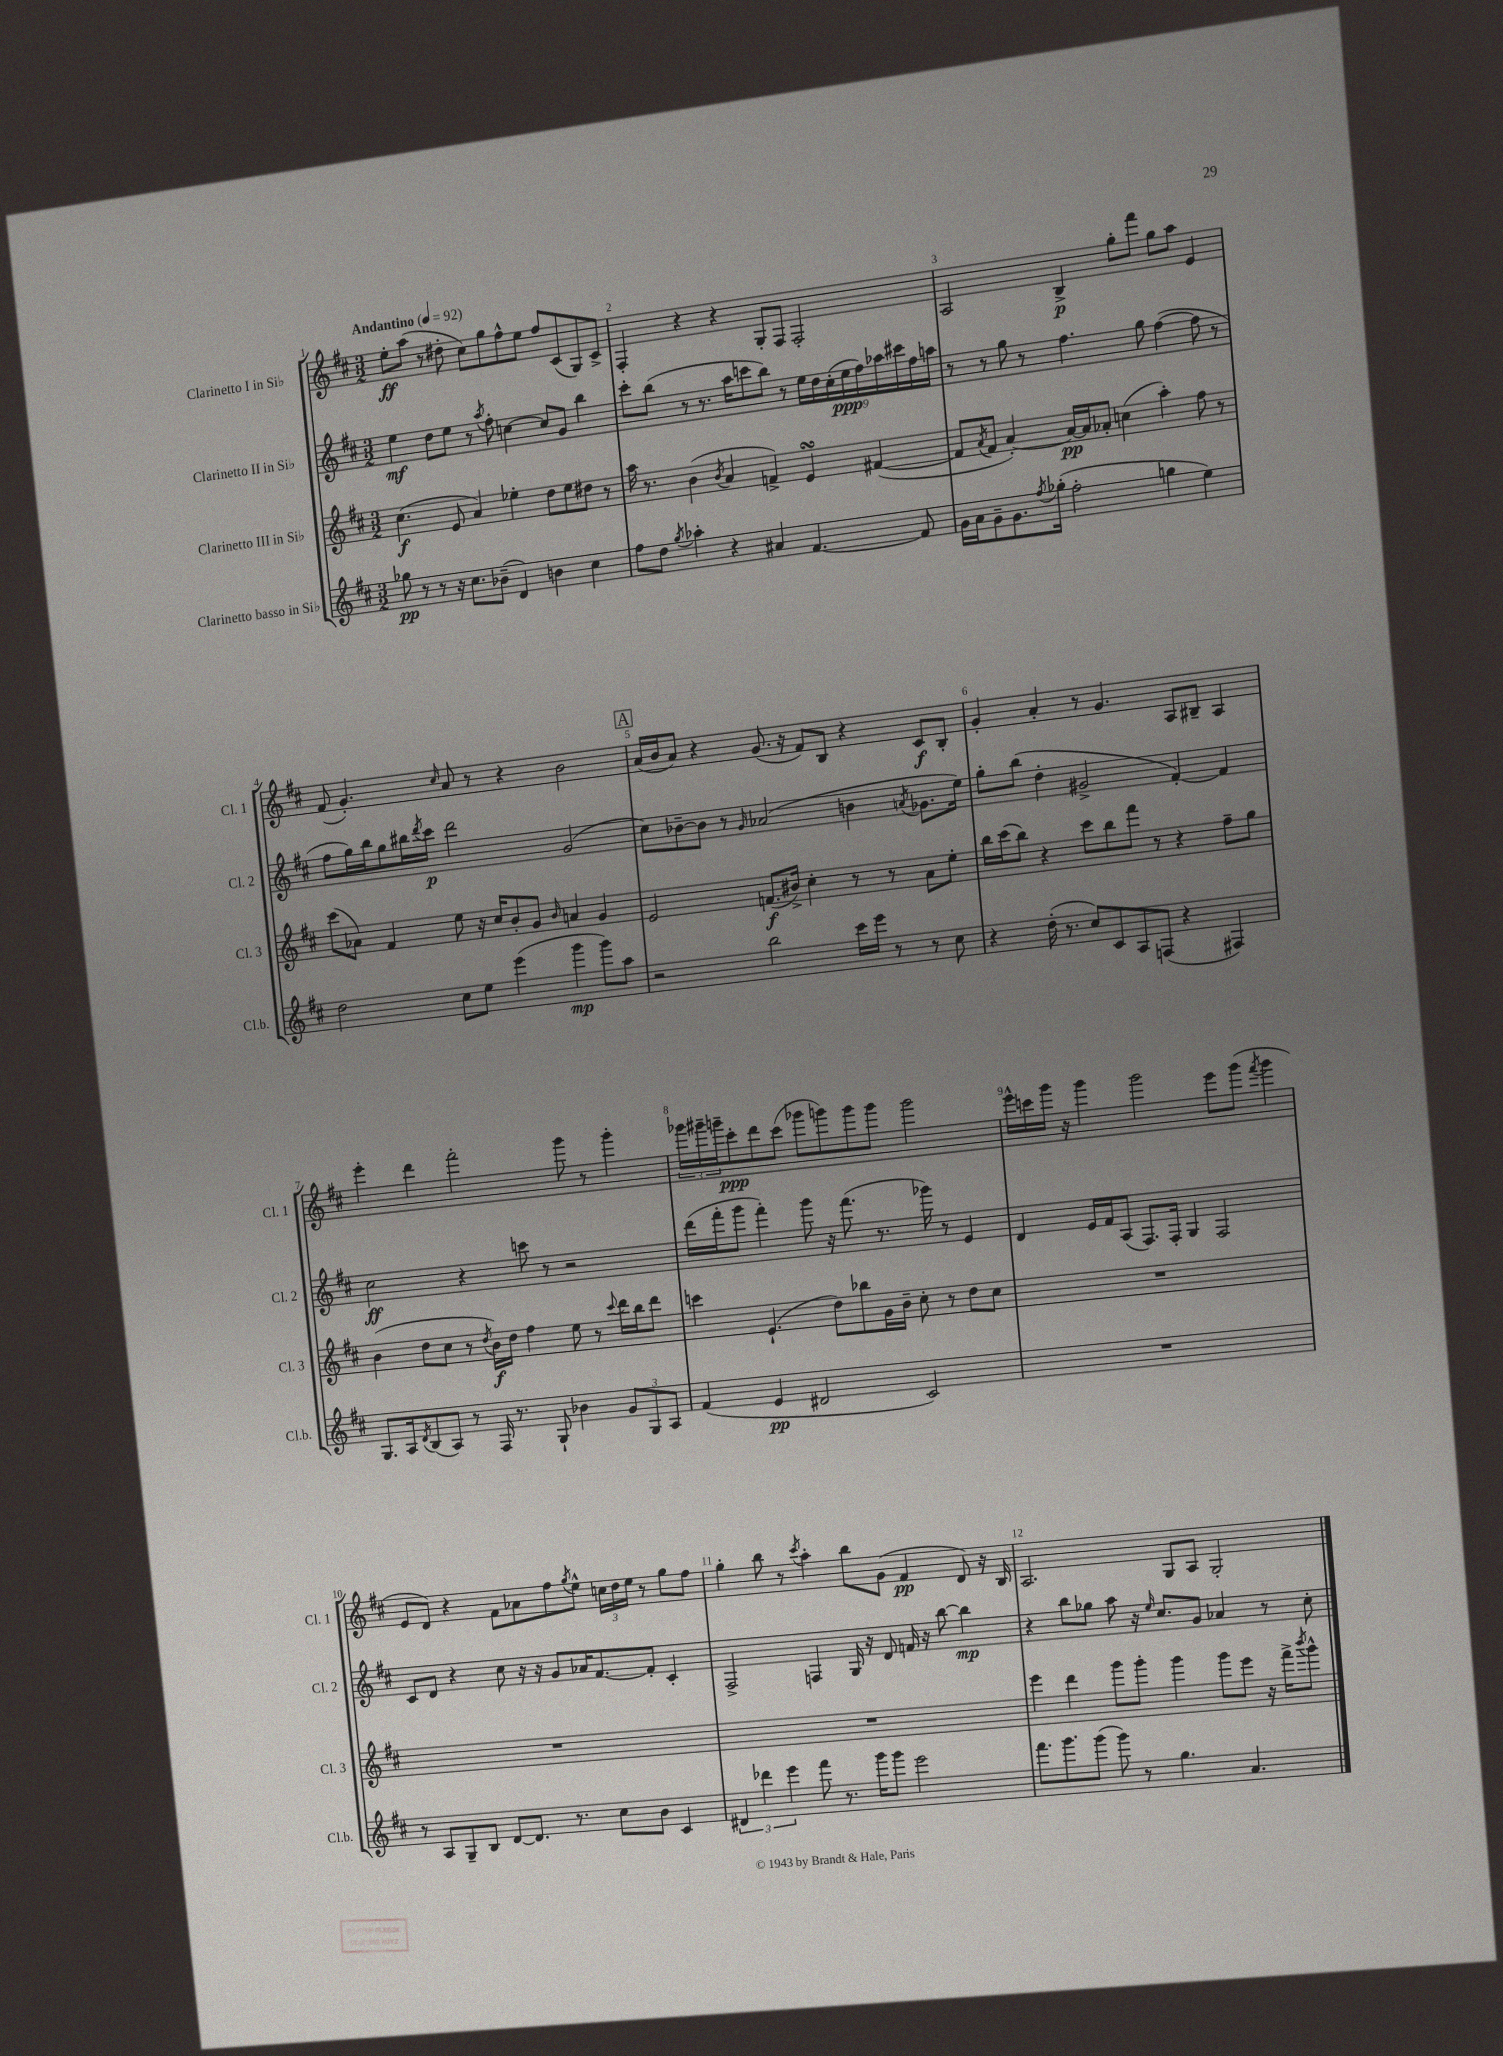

**kern	**kern	**kern	**kern
*staff4	*staff3	*staff2	*staff1
*clefG2	*clefG2	*clefG2	*clefG2
*k[f#c#]	*k[f#c#]	*k[f#c#]	*k[f#c#]
*M3/2	*M3/2	*M3/2	*M3/2
*MM92	*MM92	*MM92	*MM92
8gg-	(4.cc#	4ee	8ee'
8r	.	.	(8aa
8r	.	8dd	8r
16r	8e	8ee	8dd#'
8.cc#	.	.	.
.	4a)	8r	8cc#)
.	.	8qaa	.
(8b-~	.	8ff#'	8gg
4d)	4ee-'	[4cc	8ff#^^
.	.	.	8ee
4b	8dd	8cc]	8ff#
.	8ee-	8g	(8c#
4cc#	8dd#	4bb	8G)
.	8r	.	8c#^
=	=	=	=
8ff#	16aa	8ccc#'	4F#'
.	8.r	.	.
8dd	.	(8bb	.
8qgg	.	.	.
4aa-'	(4b	8r	4r
.	.	8.r	.
.	8qb	.	.
4r	4a	.	4r
.	.	16aa	.
.	.	8ccc	.
4a#	4f^)	8bb)	8G'
.	.	8r	8F#
[4.f#	4e	18ee	2F#'
.	.	18dd	.
.	.	(18cc#'	.
.	.	18ee	.
.	.	18ff#)	.
.	([4f#	.	.
.	.	18aa-	.
.	.	18ccc#	.
8f#]	.	.	.
.	.	18ff#	.
.	.	18aa	.
=	=	=	=
16g	8f#]	8r	2A
16a	.	.	.
.	8qa	.	.
8g~	8f#	8r	.
8.g	[4a')	8gg	.
.	.	8r	.
8qff#	.	.	.
(16gg-'	.	.	.
2ff#'	16a_	4.ff#	4B^
.	16a]	.	.
.	8a-'	.	.
.	(4cc	.	8gg'
.	.	8gg	8fff#
4gg	4aa')	([4ff#	8gg
.	.	.	8aa
4ee)	8ff#	8ff#]	4e
.	8r	8r	.
=	=	=	=
2dd	(8ccc#	8ff#	(8f#
.	8a-)	16gg)	4.g')
.	.	16bb	.
.	4f#	8gg	.
.	.	16bb#	.
.	.	8qddd	.
.	.	16ccc#	.
.	.	.	16qqcc#
8cc#	8ee	2ddd	8a
8ee	16r	.	8r
.	16cc#	.	.
(4eee	8b'	.	4r
.	8g	.	.
.	16qqb	.	.
4ggg	4a	(2g	2b
8ggg)	4g	.	.
8aa	.	.	.
=	=	=	=
2r	2e	8cc#)	(16a
.	.	.	16b
.	.	[8b-~	8a)
.	.	8b-]	4r
.	.	8r	.
.	.	16qqg	.
2bb	(8.f	(2a-	(8.g
.	16b#^)	.	16r
.	4cc#'	.	8f#)
.	.	.	8B
16ccc#	8r	4b	4r
16eee	.	.	.
8r	8r	.	.
.	.	8qa	.
8r	8a	8.g-	8c#
8cc#	8ee'	.	8B'
.	.	16ee)	.
=	=	=	=
4r	16bb	8gg'	4g'
.	(16ccc#	.	.
.	8bb)	(8bb	.
(16dd'	4r	4dd'	4a'
8.r	.	.	.
8cc#)	8ccc#	2g#^	8r
8c#	8bb	.	4.g
8A	8fff#	.	.
(8F	8r	.	.
4r	4r	[4f#')	8A
.	.	.	8B#~
4F#)	8ff#~	4f#]	4A
.	8gg	.	.
=	=	=	=
8.G	(4b	2cc#	4eee'
16A	.	.	.
8qd	.	.	.
(8B	8dd	.	4ddd
8A)	8cc#	.	.
8r	8r	4r	2fff#'
.	8qdd	.	.
16F#	16b)	.	.
8.r	16dd	.	.
.	4ff#	8ccc	.
8G`	.	8r	.
4b-	8ee	2r	8ggg
.	8r	.	8r
.	8qqccc#	.	.
12g	16ddd	.	4ggg'
.	16bb	.	.
12G	.	.	.
.	8ddd	.	.
12A	.	.	.
=	=	=	=
(4f#	4ccc	(16ddd	24ggg-
.	.	.	24ggg#~
.	.	16fff#'	.
.	.	.	24ggg~
.	.	8ggg	8ccc#'
4e	(4.e`	4fff#')	8ddd
.	.	.	(8ccc#
2d#	.	8ggg	8ggg-
.	8dd)	16r	8ggg)
.	.	(8.fff#	.
.	8bb-	.	8ggg
.	16g	8.r	8ggg
.	16b~	.	.
2c#)	8cc#'	.	2ggg
.	.	16ggg-)	.
.	8r	8r	.
.	8dd	4e	.
.	8cc#	.	.
=	=	=	=
1.r	1.r	4d	16eee^^
.	.	.	16ccc
.	.	.	16ggg
.	.	.	16r
.	.	16e	4ggg
.	.	16f#	.
.	.	(8A	.
.	.	8.F#)	2ggg
.	.	16F#'	.
.	.	4G	.
.	.	2F#	8eee
.	.	.	(8ggg
.	.	.	8qfff#
.	.	.	4ggg
=	=	=	=
8r	1.r	8c#	8e
8A	.	8d	8d)
8G~	.	4r	4r
8B	.	.	.
[8d	.	8cc#	8f#
8.d]	.	16r	8a-
.	.	16r	.
.	.	8g	8ff#
8.r	.	.	.
.	.	.	8qgg
.	.	16a-	8ee^^
.	.	[8.f#	.
8cc#	.	.	24cc
.	.	.	24dd
.	.	.	24ee
8b	.	8f#']	8r
4c#	.	4c#'	8gg
.	.	.	8ff#
=	=	=	=
6d#	1.r	2F#^	4gg'
6ddd-	.	.	.
.	.	.	8bb
6eee	.	.	.
.	.	.	8r
.	.	.	8qccc#
8fff#	.	4F	4aa'
8.r	.	.	.
.	.	16G	8bb
16ggg	.	16r	.
8ggg	.	8d	(8g
2eee	.	16f	4f#
.	.	16r	.
.	.	[8bb	.
.	.	4bb]	8d)
.	.	.	16r
.	.	.	16B
=	=	=	=
8.fff#	4eee	4r	2.A
8.ggg	.	.	.
.	4ddd	8bb	.
(8ggg	.	8gg-	.
8ggg)	8ggg	8aa	.
8r	8ggg'	16r	.
.	.	16qqee	.
.	.	8.cc#	.
4.gg	4ggg	.	8G
.	.	8g	8A
.	8ggg	4a-	2G'
4.a	8eee	.	.
.	16r	8r	.
.	16fff#^	.	.
.	8qbbb	.	.
.	8ggg^^	8cc#'	.
==	==	==	==
*-	*-	*-	*-
